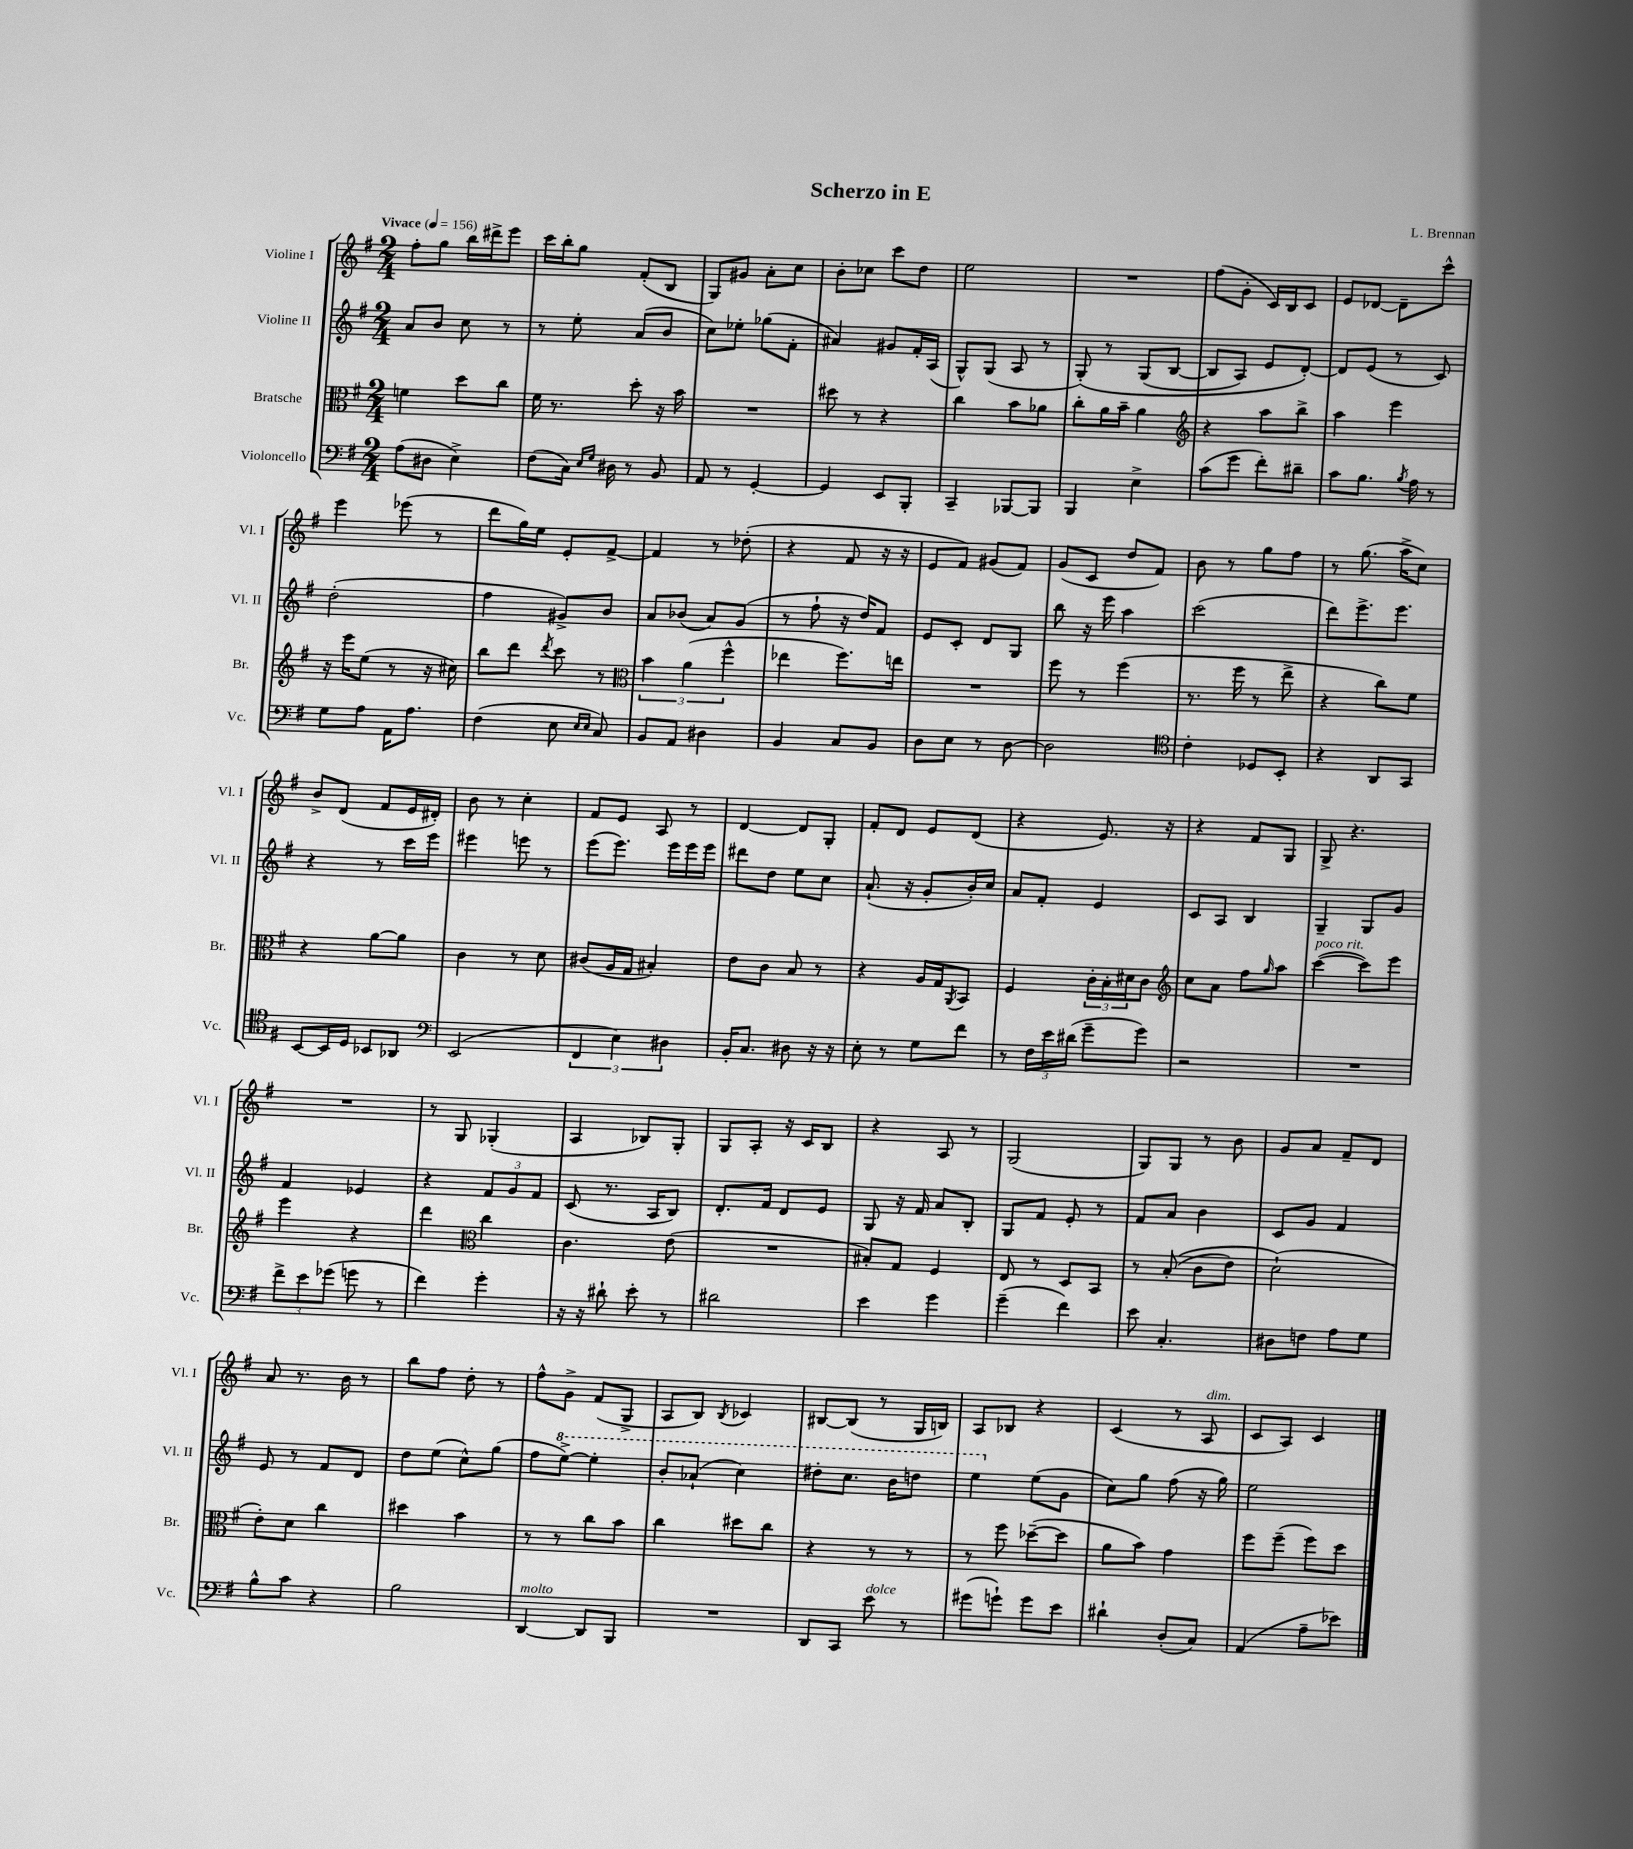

**kern	**kern	**kern	**kern
*part4	*part3	*part2	*part1
*staff4	*staff3	*staff2	*staff1
*I"Violoncello	*I"Bratsche	*I"Violine II	*I"Violine I
*I'Vc.	*I'Br.	*I'Vl. II	*I'Vl. I
*clefF4	*clefC3	*clefG2	*clefG2
*k[f#]	*k[f#]	*k[f#]	*k[f#]
*M2/4	*M2/4	*M2/4	*M2/4
*MM156	*MM156	*MM156	*MM156
=1	=1	=1	=1
!	!	!	!LO:TX:a:B:t=Vivace
(8A\L	4fn\	8a/L	8ff#'\L
8D#X\J	.	8b/J	8gg\J
4E^\)	8dd\L	8cc\	16bb\LL
.	.	.	16ddd#X^\J
.	8cc\J	8r	8eee\J
=2	=2	=2	=2
(8F#\L	16f#\	8r	16ccc\LL
.	8.r	.	16bb'\J
16C\Jk)	.	8ee'\	8gg\J
16qqE/LL	.	.	.
16qqG/JJ	.	.	.
16D#X\	.	.	.
8r	8dd'\	(8a/L	(8f#'/L
8BB/	16r	8b/J	8B/J
.	16b\	.	.
=3	=3	=3	=3
8AA/	2r	8cc\L)	8G/L)
8r	.	8ee-X'\J	8g#X/J
[4GG'/	.	(8gg-X\L	8a'\L
.	.	8f#'\J	8cc\J
=4	=4	=4	=4
4GG/]	8dd#X\	4a#X/)	8b'\L
.	8r	.	8cc-X\J
8EE/L	4r	8g#X/L	8ccc\L
8BBB'/J	.	16f#'/L	8dd\J
.	.	(16A/JJ	.
=5	=5	=5	=5
4CC~/	4cc\	8G^^/L)	2ee\
.	.	(8G/J	.
[8BBB-X/L	8b\L	8A/	.
8BBB-/J]	8a-X\J	8r	.
=6	=6	=6	=6
4BBB/	8cc'\L	(8G'/)	2r
.	16a\L	8r	.
.	16b~\JJ	.	.
4E^\	4a\	(8G/L	.
.	.	[8B/J	.
=7	=7	=7	=7
*	*clefG2	*	*
(8c\L	4r	8B/L]	(8ff#\L
8g\J	.	8A/J)	8g'\J
8f#'\L)	8aa\L	8e/L	16c/LL)
.	.	.	16B/J
8d#X~\J	8bb^\J	[8d'/J)	8c/J
=8	=8	=8	=8
8c\L	4aa\	8d/L]	8e/L
8.B\J	.	(8e/J	[8d-X/J
.	4eee\	8r	8d-~\L]
8qB/	.	.	.
16A\	.	.	.
8r	.	8c/)	8ccc^^\J
!!LO:LB:g=z
=9	=9	=9	=9
8G\L	16r	(2dd'\	4eee\
.	16eee\KL	.	.
8A\J	(8ee\J	.	.
16AA\KL	8r	.	(8eee-X\
8.A\J	.	.	.
.	16r	.	8r
.	16cc#X\)	.	.
=10	=10	=10	=10
(4F#\	8bb\L	4ff#\	8ddd\L
.	8ddd\J	.	16gg\L)
.	.	.	16ee\JJ
.	8qddd/	.	.
8E\	8ccc\	8g#X^/L)	8e'/L
16qqE/LL	.	.	.
16qqE/JJ	.	.	.
8C/)	8r	8b/J	[8f#^/J
=11	=11	=11	=11
*	*clefC3	*	*
8BB/L	6b\	8a/L	4f#/]
8AA/J	.	(8b-X/J	.
.	(6a\	.	.
4D#X\	.	8a/L)	8r
.	6ff#^^\	.	.
.	.	(8g/J	(8dd-X'\
=12	=12	=12	=12
4BB/	4ee-X\	8r	4r
.	.	8ff#`\	.
8C/L	8.ff#\L)	16r	8f#/
.	.	16dd/KL)	.
8BB/J	.	8f#/J	16r
.	16een\Jk	.	16r
=13	=13	=13	=13
8D\L	2r	8e/L	8e/L
8E\J	.	8c'/J	8f#/J)
8r	.	8d/L	(8g#X/L
[8D\	.	8G/J	8f#/J)
=14	=14	=14	=14
2D\]	8ff#\	8bb\	(8g/L
.	8r	16r	8c/J
.	.	16eee\	.
.	(4ff#\	4aa\	8dd/L
.	.	.	8f#/J)
=15	=15	=15	=15
*clefC4	*	*	*
4c'\	8.r	(2ccc\	8b\
.	.	.	8r
.	16ff#\	.	.
8D-X/L	8r	.	8gg\L
8BB'/J	8ee^\	.	8ff#\J
=16	=16	=16	=16
4r	4r	8ddd\L)	8r
.	.	8.eee^\	(8.gg\
8AA/L	8cc\L)	.	.
.	.	8.eee\J	16aa^\KL
8GG/J	8f#\J	.	8cc\J)
!!LO:LB:g=z
=17	=17	=17	=17
[8BB/L	4r	4r	8b^/L
16BB/L]	.	.	(8d/J
16D/JJ	.	.	.
8BB-X/L	[8a\L	8r	8f#/L
8AA-X/J	8a\J]	16ccc\LL	16e/L
.	.	16eee\JJ	16d#X'/JJ)
=18	=18	=18	=18
*clefF4	*	*	*
(2EE/	4c\	4eee#X\	8b\
.	.	.	8r
.	8r	8eeen\	4cc'\
.	8d\	8r	.
=19	=19	=19	=19
6FF#/	(8c#X/L	(8eee\L	8f#/L
.	16A/L	8.eee\J)	8e/J
6E\)	.	.	.
.	16G/JJ	.	.
.	4B#X'/)	.	8A/
.	.	16eee\LL	.
6D#X\	.	.	.
.	.	16eee\	8r
.	.	16eee\JJ	.
=20	=20	=20	=20
16BB'/KL	8e\L	8ddd#X\L	[4d/
8.C/J	.	.	.
.	8c\J	8dd\J	.
8D#X\	8B/	8ee\L	8d/L]
16r	8r	8cc\J	8G'/J
16r	.	.	.
=21	=21	=21	=21
8E'\	4r	(8.a`/	8f#'/L
8r	.	.	8d/J
.	.	16r	.
8G\L	16A/LL	8g'/L	8e/L
.	16G/J	.	.
.	8qAA/	.	.
8f#\J	8BB/J	16b'/L)	(8d/J
.	.	16cc/JJ	.
=22	=22	=22	=22
8r	4F#/	8a/L	4r
24F#\LL	.	8f#'/J	.
24e\	.	.	.
(24d#X\JJ	.	.	.
8g~\L	24c'\LL	4e/	8.e/)
.	24B'\	.	.
.	24d#X\J	.	.
8g\J)	8c\J	.	.
.	.	.	16r
=23	=23	=23	=23
*	*clefG2	*	*
2r	8cc\L	8c/L	4r
.	8a\J	8A/J	.
.	8ff#\L	4B/	8f#/L
.	16qqgg/	.	.
.	8aa\J	.	8G/J
=24	=24	=24	=24
!	!LO:TX:a:i:t=poco rit.	!	!
2r	([4ccc\	4G~/	8G^/
.	.	.	4.r
.	8ccc\L])	8G/L	.
.	8eee\J	8g/J	.
!!LO:LB:g=z
=25	=25	=25	=25
12f#^\L	4eee\	4f#/	2r
12e\	.	.	.
(12g-X\J	.	.	.
8gn\	4r	4e-X/	.
8r	.	.	.
=26	=26	=26	=26
4f#\)	4ddd\	4r	8r
.	.	.	8G/
*	*clefC3	*	*
4g'\	4cc\	12f#/L	(4G-X'/
.	.	12g/	.
.	.	12f#/J	.
=27	=27	=27	=27
16r	4.c\	(8c/	4A/
16r	.	.	.
8d#X`\	.	8.r	.
8e'\	.	.	8B-X/L)
.	.	16A/KL	.
8r	(8e\	8B/J)	8G'/J
=28	=28	=28	=28
2d#X\	2r	8.d'/L	8G/L
.	.	.	8A'/J
.	.	16f#/Jk	.
.	.	8d/L	16r
.	.	.	16c/KL
.	.	8e/J	8B/J
=29	=29	=29	=29
4e\	8B#X'/L)	8G/	4r
.	8G/J	16r	.
.	.	16f#/	.
4g\	4F#/	8a/L	8A/
.	.	8B'/J	8r
=30	=30	=30	=30
(4g~\	8E/	8G/L	(2G/
.	8r	8f#/J	.
4f#\)	8D/L	8e'/	.
.	8BB/J	8r	.
=31	=31	=31	=31
8e\	8r	8f#/L	8G/L)
4.C'/	((8B'/	8a/J	8G/J
.	8c\L	4b\	8r
.	8e\J)	.	8b\
=32	=32	=32	=32
8D#X\L	(2d`\)	8c/L	8g/L
8Fn\J	.	8g/J	8a/J
8A\L	.	4f#/	8f#~/L
8G\J	.	.	8d/J
!!LO:LB:g=z
=33	=33	=33	=33
8B^^\L	8e'\L)	8e/	8a/
8c\J	8d\J	8r	8.r
4r	4cc\	8f#/L	.
.	.	.	16b\
.	.	8d/J	8r
=34	=34	=34	=34
2B\	4dd#X\	8dd\L	8bb\L
.	.	(8ee\J	8ff#\J
.	4b\	8cc^^\L)	8dd'\
.	.	(8gg\J	8r
=35	=35	=35	=35
!LO:TX:a:i:t=molto	!	!	!
[4DD/	8r	8ff#\L	8ff#^^\L
*	*	*8va	*
.	8r	[8eee^\J)	8g^\J
8DD/L]	8cc\L	4eee'\]	(8f#/L
8BBB/J	8b\J	.	8G^/J
=36	=36	=36	=36
2r	4cc\	8bb'/L	8A/L
.	.	(8aa-X`/J	8B/J)
.	.	.	8qB/
.	8dd#X\L	4ccc\)	4c-X/
.	8cc\J	.	.
=37	=37	=37	=37
8DD/L	4r	8ddd#X'\L	[8B#X/L
8CC/J	.	8.ccc\J	(8B#/J]
!LO:TX:a:i:t=dolce	!	!	!
8e\	8r	.	8r
.	.	16bb\KL	.
8r	8r	8dddn\J	16G/LL
.	.	.	16Bn/JJ)
=38	=38	=38	=38
(8g#X\L	8r	4eee\	8A/L
8gn`\J)	8ff#\	.	8B-X/J
*	*	*X8va	*
8g\L	([8dd-X~\L	(8ee\L	4r
8e\J	8dd-\J]	8g\J	.
=39	=39	=39	=39
4d#X`\	8a\L	8cc\L)	(4c/
.	8b\J)	8gg\J	.
(8D'/L	4g\	(8ff#\	8r
!	!	!	!LO:TX:a:i:t=dim.
8C/J)	.	16r	8A/
.	.	16gg\)	.
=40	=40	=40	=40
(4AA/	8ff#\L	2ee\	8c/L
.	(8ff#~\J	.	8A/J)
8A~\L	8ff#\L)	.	4c/
8e-X\J)	8dd\J	.	.
==	==	==	==
*-	*-	*-	*-
